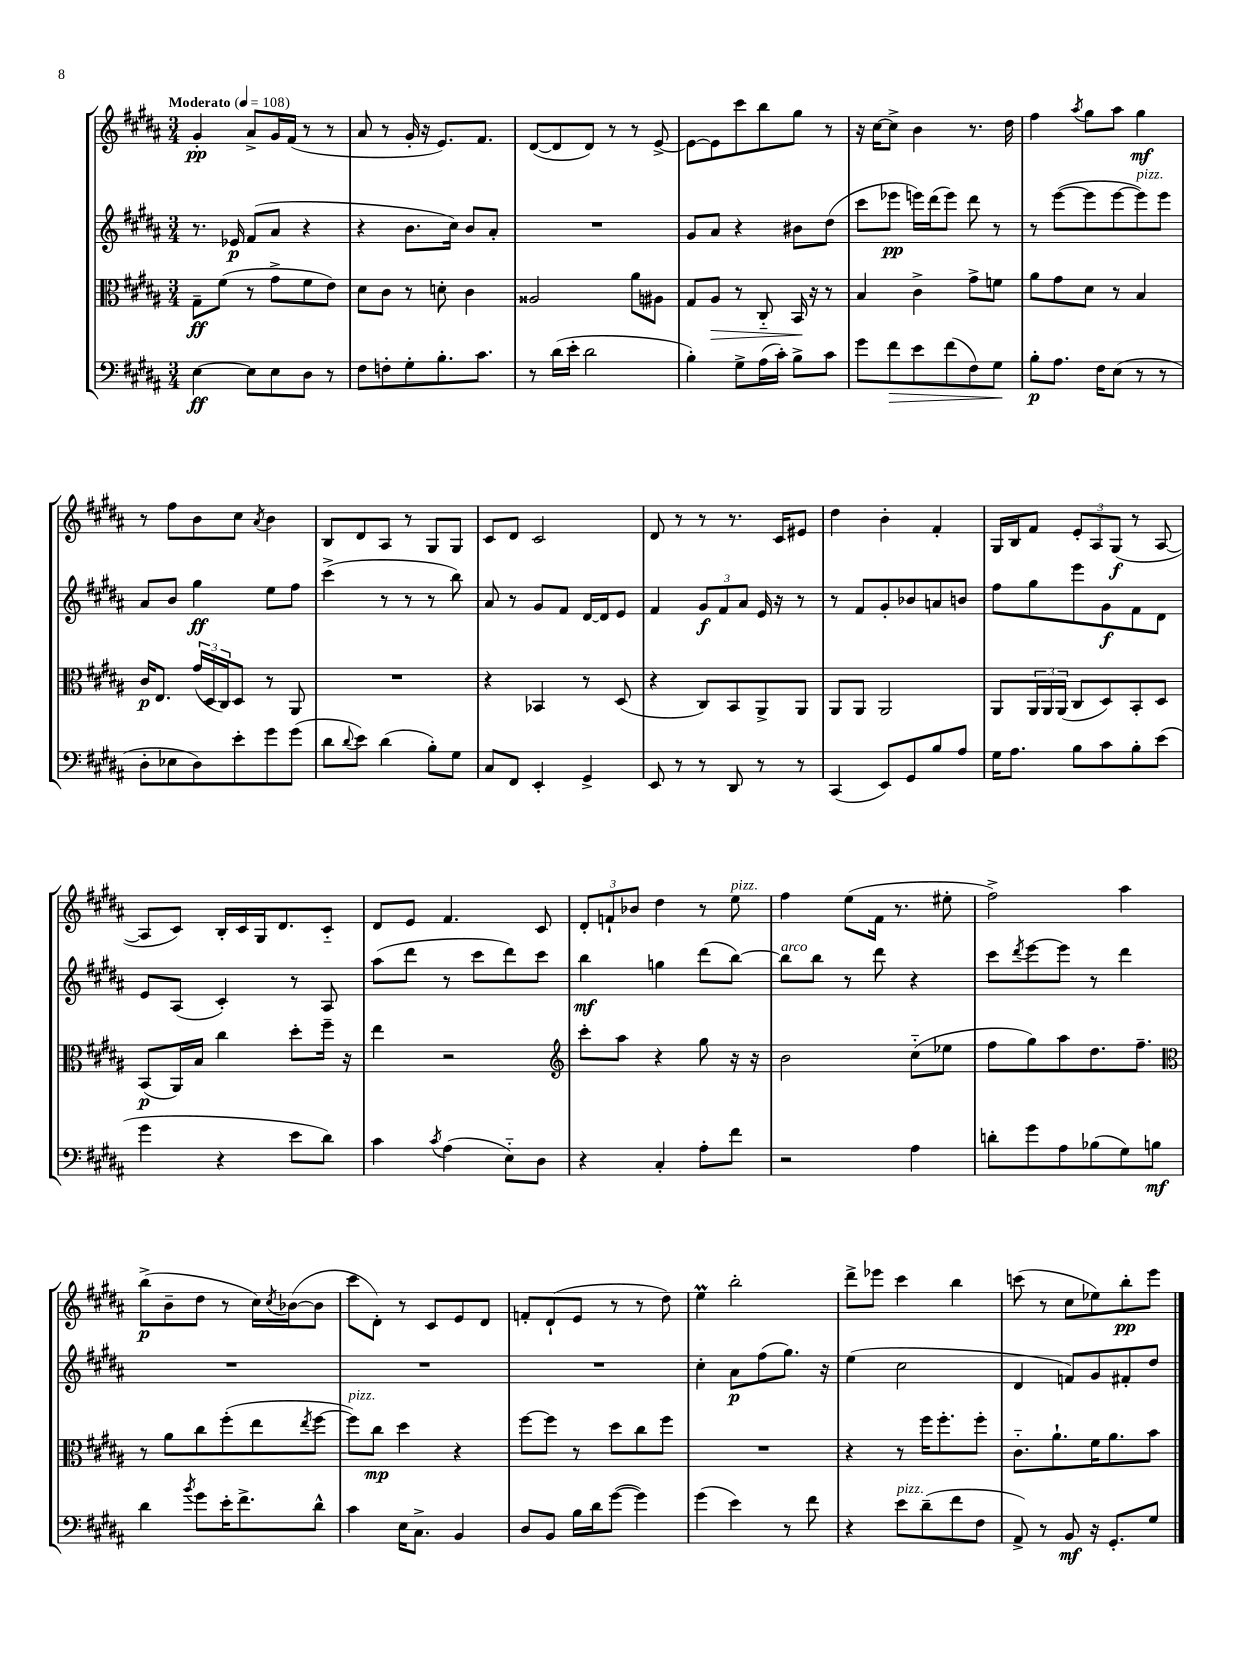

**kern	**kern	**kern	**kern
*staff4	*staff3	*staff2	*staff1
*clefF4	*clefC3	*clefG2	*clefG2
*k[f#c#g#d#a#]	*k[f#c#g#d#a#]	*k[f#c#g#d#a#]	*k[f#c#g#d#a#]
*M3/4	*M3/4	*M3/4	*M3/4
*MM108	*MM108	*MM108	*MM108
[4E	8G#~	8.r	4g#'
.	(8f#	.	.
.	.	16e-	.
8E]	8r	(8f#	8a#^
8E	8g#^	8a#	16g#
.	.	.	(16f#
8D#	8f#	4r	8r
8r	8e)	.	8r
=	=	=	=
8F#	8d#	4r	8a#
8F'	8c#	.	8r
8G#'	8r	8.b	16g#'
.	.	.	16r
8.B'	8d'	.	8.e)
.	.	16cc#)	.
.	4c#	8b	.
8.c#	.	.	8.f#
.	.	8a#'	.
=	=	=	=
8r	2A##	2.r	([8d#
(16d#	.	.	8d#]
16e'	.	.	.
2d#	.	.	8d#)
.	.	.	8r
.	8a#	.	8r
.	8A#	.	[8e^
=	=	=	=
4B')	8G#	8g#	8e_
.	8A#	8a#	8e]
8G#^	8r	4r	8ccc#
(16A#	8C#'~	.	8bb
16c#')	.	.	.
8B^	16BB	8b#	8gg#
.	16r	.	.
8c#	8r	(8dd#	8r
=	=	=	=
8g#	4B	8ccc#	16r
.	.	.	[16cc#
8f#	.	8eee-	8cc#^]
8e	4c#^	16eee)	4b
.	.	(16ddd#	.
(8f#	.	8eee)	.
8F#)	8g#^	8ddd#	8.r
8G#	8f	8r	.
.	.	.	16dd#
=	=	=	=
8B'	8a#	8r	4ff#
8.A#	8g#	([8eee	.
.	.	.	8qaa#
.	8d#	8eee]	8gg#
16F#	.	.	.
(8E	8r	[8eee	8aa#
8r	4B	8eee])	4gg#
8r	.	8eee	.
=	=	=	=
8D#'	16c#	8a#	8r
.	8.E	.	.
8E-	.	8b	8ff#
8D#)	(24g#	4gg#	8b
.	24D#	.	.
.	24C#)	.	.
8e'	8D#	.	8cc#
.	.	.	8qa#
8g#	8r	8ee	4b
(8g#	8AA#	8ff#	.
=	=	=	=
8d#	2.r	(4ccc#^	8B
8qqd#	.	.	.
8e)	.	.	8d#
(4d#	.	8r	8A#
.	.	8r	8r
8B')	.	8r	8G#
8G#	.	8bb)	8G#
=	=	=	=
8C#	4r	8a#	8c#
8FF#	.	8r	8d#
4EE'	4BB-	8g#	2c#
.	.	8f#	.
4GG#^	8r	[16d#	.
.	.	16d#]	.
.	(8D#	8e	.
=	=	=	=
8EE	4r	4f#	8d#
8r	.	.	8r
8r	8C#)	12g#	8r
.	.	12f#	.
8DD#	8BB	.	8.r
.	.	12a#	.
8r	8AA#^	16e	.
.	.	16r	16c#
8r	8AA#	8r	8e#
=	=	=	=
(4CC#	8AA#	8r	4dd#
.	8AA#	8f#	.
8EE)	2AA#	8g#'	4b'
8GG#	.	8b-	.
8B	.	8a	4f#'
8A#	.	8b	.
=	=	=	=
16G#	8AA#	8ff#	16G#
8.A#	.	.	16B
.	24AA#	8gg#	8f#
.	24AA#	.	.
.	(24AA#	.	.
8B	8C#	8eee	12e'
.	.	.	12A#
8c#	8D#)	8g#	.
.	.	.	(12G#
8B'	8BB'	8f#	8r
(8e	8D#	8d#	[8A#
=	=	=	=
4g#	(8BB	8e	8A#]
.	16AA#)	(8A#	8c#)
.	16B	.	.
4r	4cc#	4c#')	16B'
.	.	.	16c#
.	.	.	16G#
.	.	.	8.d#
8e	8dd#'	8r	.
8d#)	16ff#~	8A#	8c#'~
.	16r	.	.
=	=	=	=
4c#	4ee	(8aa#	8d#
.	.	8ddd#	8e
8qc#	.	.	.
(4A#	2r	8r	4.f#
.	.	8ccc#	.
8E'~)	.	8ddd#)	.
8D#	.	8ccc#	8c#
=	=	=	=
*	*clefG2	*	*
4r	8ccc#'	4bb	12d#'
.	.	.	12f`
.	8aa#	.	.
.	.	.	12b-
4C#'	4r	4gg	4dd#
8A#'	8gg#	(8ddd#	8r
8f#	16r	[8bb)	8ee
.	16r	.	.
=	=	=	=
2r	2b	8bb]	4ff#
.	.	8bb	.
.	.	8r	(8ee
.	.	8ddd#	16f#
.	.	.	8.r
4A#	(8cc#'~	4r	.
.	8ee-	.	8ee#'
=	=	=	=
8d'	8ff#	8ccc#	2ff#^)
.	.	8qddd#	.
8g#	8gg#)	[8eee	.
8A#	8aa#	8eee]	.
(8B-	8.dd#	8r	.
8G#)	.	4ddd#	4aa#
.	8.ff#~	.	.
8B	.	.	.
=	=	=	=
*	*clefC3	*	*
4d#	8r	2.r	(8bb^
.	8a#	.	8b~
8qb	.	.	.
8g#	8cc#	.	8dd#
16e'	(8ff#'	.	8r
8.f#^	.	.	.
.	8ee	.	16cc#)
.	.	.	8qcc#
.	.	.	([16b-
.	8qee	.	.
8d#^^	[8ff#	.	8b-]
=	=	=	=
4c#	8ff#])	2.r	8ccc#
.	8cc#	.	8d#')
16E	4dd#	.	8r
8.C#^	.	.	.
.	.	.	8c#
4BB	4r	.	8e
.	.	.	8d#
=	=	=	=
8D#	[8ff#	2.r	8f'
8BB	8ff#]	.	(8d#`
16B	8r	.	8e
16d#	.	.	.
([8g#	8dd#	.	8r
4g#])	8cc#	.	8r
.	8ff#	.	8dd#)
=	=	=	=
(4g#	2.r	4cc#'	4ee
4e)	.	8a#	2bb'
.	.	(8ff#	.
8r	.	8.gg#)	.
8f#	.	.	.
.	.	16r	.
=	=	=	=
4r	4r	(4ee	8ddd#^
.	.	.	8eee-
8e	8r	2cc#	4ccc#
(8d#~	16ff#	.	.
.	8.ff#'	.	.
8f#	.	.	4bb
8F#	8ff#'	.	.
=	=	=	=
8AA#^)	8.c#'~	4d#	(8ccc
8r	.	.	8r
.	8.a#`	.	.
8BB	.	8f)	8cc#
16r	16f#	8g#	8ee-)
8.GG#'	8.a#	.	.
.	.	8f#'	8bb'
8G#	8b	8dd#	8eee
==	==	==	==
*-	*-	*-	*-
